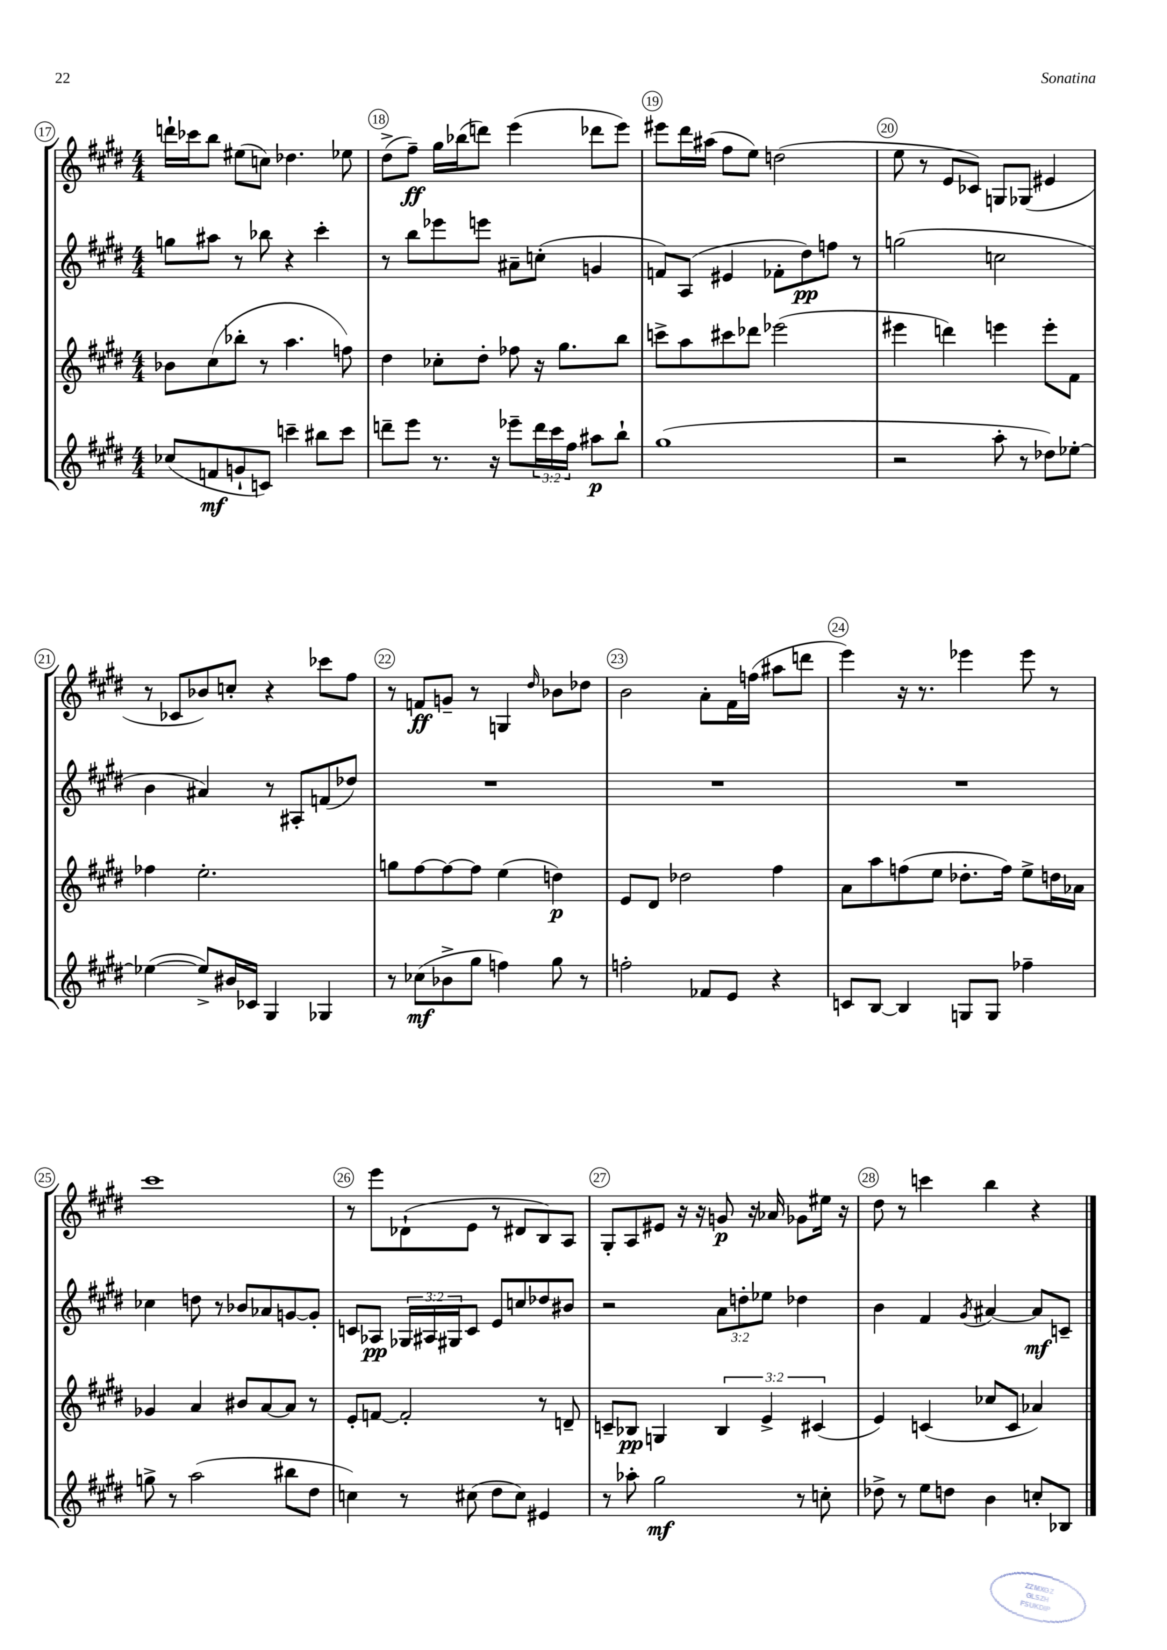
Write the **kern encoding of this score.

**kern	**dynam	**kern	**dynam	**kern	**dynam	**kern	**dynam
*part4	*part4	*part3	*part3	*part2	*part2	*part1	*part1
*staff4	*staff4	*staff3	*staff3	*staff2	*staff2	*staff1	*staff1
*clefG2	*	*clefG2	*	*clefG2	*	*clefG2	*
*k[f#c#g#d#]	*	*k[f#c#g#d#]	*	*k[f#c#g#d#]	*	*k[f#c#g#d#]	*
*M4/4	*	*M4/4	*	*M4/4	*	*M4/4	*
=17	=17	=17	=17	=17	=17	=17	=17
(8cc-X/L	.	8b-X\L	.	8ggn\L	.	16dddn`\LL	.
.	.	.	.	.	.	16ccc-X\J	.
8fn/	mf	(8cc#\	.	8aa#X\J	.	8bb\J	.
8gn`/	.	8bb-X'\J	.	8r	.	(8ee#X\L	.
8cn/J)	.	8r	.	8bb-X\	.	8ccn\J)	.
4cccn~\	.	4.aa\	.	4r	.	4.dd-X\	.
8bb#X\L	.	.	.	4ccc#'\	.	.	.
8ccc\J	.	8ffn\)	.	.	.	8ee-X\	.
=18	=18	=18	=18	=18	=18	=18	=18
8dddn~\L	.	4dd#\	.	8r	.	(8dd#^\L	.
8eee\J	.	.	.	8bb\L	.	8ff#~\J)	ff
8.r	.	8cc-X'\L	.	8eee-X\	.	16gg#\LL	.
.	.	.	.	.	.	(16bb-X\J	.
.	.	8dd#'\J	.	8eeen\J	.	8dddn\J)	.
16r	.	.	.	.	.	.	.
8eee-X~\L	.	8ff-X\	.	8a#X~\L	.	(4eee\	.
24ddd\L	.	16r	.	(8ccn'\J	.	.	.
24ccc#\	.	.	.	.	.	.	.
.	.	8.gg#\L	.	.	.	.	.
24ff#\JJ	.	.	.	.	.	.	.
8aa#X\L	p	.	.	4gn/	.	8ddd-X\L	.
8bb`\J	.	8bb\J	.	.	.	8eee\J)	.
=19	=19	=19	=19	=19	=19	=19	=19
(1gg#	.	8cccn^\L	.	8fn/L)	.	8eee#X\L	.
.	.	8aa\	.	(8A/J	.	16ddd#\L	.
.	.	.	.	.	.	(16aa#X\JJ	.
.	.	8ccc#X\	.	4e#X/	.	8ff#\L	.
.	.	8ddd-X\J	.	.	.	8ee\J)	.
.	.	(2eee-X\	.	8f-X'\L	.	(2ddn\	.
.	.	.	.	8dd#\)	pp	.	.
.	.	.	.	8ffn\J	.	.	.
.	.	.	.	8r	.	.	.
=20	=20	=20	=20	=20	=20	=20	=20
2r	.	4eee#X\	.	(2ggn\	.	8ee\	.
.	.	.	.	.	.	8r	.
.	.	4dddn\)	.	.	.	8e/L	.
.	.	.	.	.	.	8c-X/J)	.
8aa'\	.	4eeen\	.	2ccn\	.	8Gn/L	.
8r	.	.	.	.	.	(8G-X/J	.
8dd-X\L)	.	8eee'\L	.	.	.	4e#X/	.
[8ee-X'\J	.	8f#\J	.	.	.	.	.
!!LO:LB:g=z
=21	=21	=21	=21	=21	=21	=21	=21
(4ee-X\_	.	4ff-X\	.	4b\	.	8r	.
.	.	.	.	.	.	8c-X/L	.
8ee-^/L])	.	2.ee'\	.	4a#X/)	.	8b-X/)	.
16b#X/L	.	.	.	.	.	8ccn'/J	.
16c-X/JJ	.	.	.	.	.	.	.
4G#/	.	.	.	8r	.	4r	.
.	.	.	.	8A#X'/L	.	.	.
4G-X/	.	.	.	(8fn/	.	8ccc-X\L	.
.	.	.	.	8dd-X/J)	.	8ff#\J	.
=22	=22	=22	=22	=22	=22	=22	=22
8r	.	8ggn\L	.	1r	.	8r	.
(8cc-X\L	mf	[8ff#\	.	.	.	8fn/L	ff
8b-X^\	.	8ff#\_	.	.	.	8gn~/J	.
8gg#\J	.	8ff#\J]	.	.	.	8r	.
4ffn\)	.	(4ee\	.	.	.	4Gn/	.
.	.	.	.	.	.	16qqdd#/	.
8gg#\	.	4ddn\)	p	.	.	8b-X\L	.
8r	.	.	.	.	.	8dd-X\J	.
=23	=23	=23	=23	=23	=23	=23	=23
2ffn'\	.	8e/L	.	1r	.	2b\	.
.	.	8d#/J	.	.	.	.	.
.	.	2dd-X\	.	.	.	.	.
8f-X/L	.	.	.	.	.	8a'\L	.
8e/J	.	.	.	.	.	16f#\L	.
.	.	.	.	.	.	(16ffn\JJ	.
4r	.	4ff#\	.	.	.	8aa#X\L	.
.	.	.	.	.	.	8dddn\J	.
=24	=24	=24	=24	=24	=24	=24	=24
8cn/L	.	8a\L	.	1r	.	4eee\)	.
[8B/J	.	8aa\	.	.	.	.	.
4B/]	.	(8ffn\	.	.	.	16r	.
.	.	.	.	.	.	8.r	.
.	.	8ee\J	.	.	.	.	.
8Gn/L	.	8.dd-X'\L	.	.	.	4eee-X\	.
8G/J	.	.	.	.	.	.	.
.	.	16ff\Jk)	.	.	.	.	.
4ff-X~\	.	8ee^\L	.	.	.	8eee-\	.
.	.	16ddn\L	.	.	.	8r	.
.	.	16a-X\JJ	.	.	.	.	.
!!LO:LB:g=z
=25	=25	=25	=25	=25	=25	=25	=25
8ggn^\	.	4g-X/	.	4cc-X\	.	1ccc#	.
8r	.	.	.	.	.	.	.
(2aa\	.	4a/	.	8ddn\	.	.	.
.	.	.	.	8r	.	.	.
.	.	8b#X/L	.	8b-X/L	.	.	.
.	.	[8a/	.	8a-X/	.	.	.
8bb#X\L	.	8a/J]	.	[8gn/	.	.	.
8dd#\J	.	8r	.	8g'/J]	.	.	.
=26	=26	=26	=26	=26	=26	=26	=26
4ccn\)	.	8e'/L	.	8cn/L	.	8r	.
.	.	[8fn/J	.	8A-X/J	pp	8eee\L	.
8r	.	2f'/]	.	24G-X/LL	.	(8d-X`\	.
.	.	.	.	24A#X/	.	.	.
.	.	.	.	24G#X/J	.	.	.
(8cc#X\	.	.	.	8c/J	.	8e\J	.
8dd#\L	.	.	.	8e/L	.	8r	.
8cc#\J)	.	.	.	8ccn/	.	8d#X/L	.
4e#X/	.	8r	.	8dd-X/	.	8B/)	.
.	.	8dn~/	.	8b#X/J	.	8A/J	.
=27	=27	=27	=27	=27	=27	=27	=27
8r	.	8cn~/L	.	2r	.	8G#'/L	.
8aa-X'\	.	8B-X/J	pp	.	.	8A/	.
2gg#\	mf	4Gn/	.	.	.	8e#X/J	.
.	.	.	.	.	.	16r	.
.	.	.	.	.	.	16r	.
.	.	6B-/	.	12a\L	.	8gn/	p
.	.	.	.	12ddn'\	.	.	.
.	.	.	.	.	.	16r	.
.	.	6e^/	.	12ee-X\J	.	.	.
.	.	.	.	.	.	16a-X/	.
8r	.	.	.	4dd-X\	.	8g-X\L	.
.	.	(6c#X/	.	.	.	.	.
8ccn'\	.	.	.	.	.	16ee#X\Jk	.
.	.	.	.	.	.	16r	.
=28	=28	=28	=28	=28	=28	=28	=28
8dd-X^\	.	4e/)	.	4b\	.	8dd#\	.
8r	.	.	.	.	.	8r	.
8ee\L	.	(4cn/	.	4f#/	.	4cccn\	.
8ddn\J	.	.	.	.	.	.	.
.	.	.	.	8qg#/	.	.	.
4b\	.	8cc-X/L	.	[4a#X/	.	4bb\	.
.	.	8c/J	.	.	.	.	.
8ccn'/L	.	4a-X/)	.	8a#/L]	mf	4r	.
8B-X/J	.	.	.	8cn~/J	.	.	.
==	==	==	==	==	==	==	==
*-	*-	*-	*-	*-	*-	*-	*-
